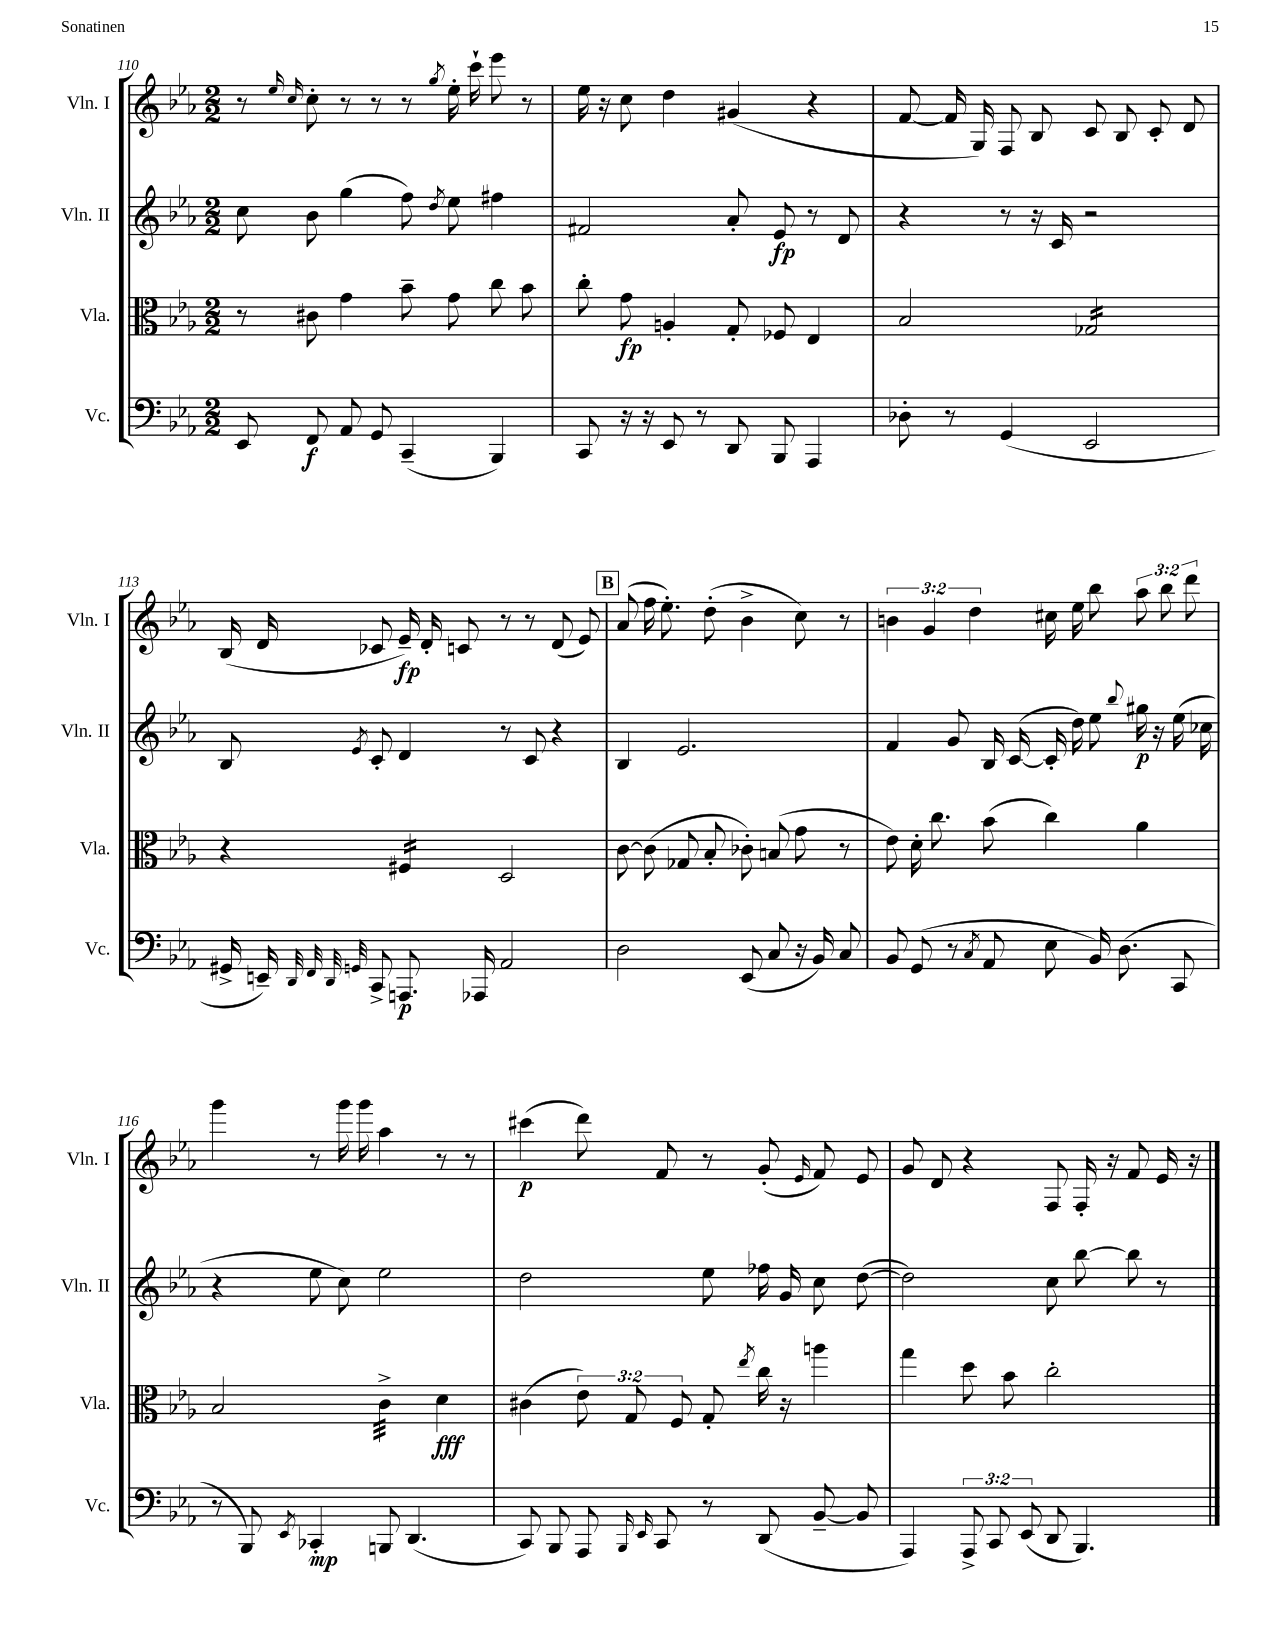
<<
\new StaffGroup <<
\new Staff = "s0" \with { instrumentName = "Vln. I" shortInstrumentName = "Vln. I" } {
    \clef treble \key ees \major \numericTimeSignature \time 2/2 \override Staff.TupletNumber.text = #tuplet-number::calc-fraction-text
    \autoBeamOff r8 \grace { ees''16 c''16 } c''8-. r8 r8 r8 \acciaccatura { g''8 } ees''16-. c'''16-! ees'''8 r8 |
    ees''16 r16 c''8 d''4 gis'4( r4 |
    f'8~ f'16 g16) f8 bes8 c'8 bes8 c'8-. d'8 |
    bes16( d'16 ces'8 ees'16--\fp) d'16-. c'8 r8 r8 d'8( ees'8) |
    \mark \markup { \box "B" } aes'8( f''16 ees''8.-.) d''8-.( bes'4-> c''8) r8 |
    \tuplet 3/2 { b'4 g'4 d''4 } cis''16 ees''16 bes''8 \tuplet 3/2 { aes''8 bes''8 d'''8 } |
    g'''4 r8 g'''16 g'''16 aes''4 r8 r8 |
    cis'''4\p( d'''8) f'8 r8 g'8-.( \grace { ees'16 } f'8) ees'8 |
    g'8 d'8 r4 f8 f16-. r16 f'8 ees'16 r16 \bar "|." |
}
\new Staff = "s1" \with { instrumentName = "Vln. II" shortInstrumentName = "Vln. II" } {
    \clef treble \key ees \major \numericTimeSignature \time 2/2
    \autoBeamOff c''8 bes'8 g''4( f''8) \acciaccatura { d''8 } ees''8 fis''4 |
    fis'2 aes'8-. ees'8\fp r8 d'8 |
    r4 r8 r16 c'16 r2 |
    bes8 \acciaccatura { ees'8 } c'8-. d'4 r8 c'8 r4 |
    \mark \markup { \box "B" } bes4 ees'2. |
    f'4 g'8 bes16 c'16~( c'16-. d''16) ees''8 \appoggiatura { bes''8 } gis''16\p r16 ees''16( ces''16 |
    r4 ees''8 c''8) ees''2 |
    d''2 ees''8 fes''16 g'16 c''8 d''8~( |
    d''2) c''8 bes''8~ bes''8 r8 \bar "|." |
}
\new Staff = "s2" \with { instrumentName = "Vla." shortInstrumentName = "Vla." } {
    \clef alto \key ees \major \numericTimeSignature \time 2/2 \override Staff.TupletNumber.text = #tuplet-number::calc-fraction-text
    \autoBeamOff r8 cis'8 g'4 bes'8-- g'8 c''8 bes'8 |
    c''8-. g'8\fp a4-. g8-. fes8 ees4 |
    bes2 ges2:16 |
    r4 fis4:16 d2 |
    \mark \markup { \box "B" } c'8~ c'8( ges8 bes8-. ces'8-.) b8( g'8 r8 |
    ees'8) d'16-. c''8. bes'8( c''4) aes'4 |
    bes2 c'4:32-> d'4\fff |
    cis'4( \tuplet 3/2 { ees'8) g8 f8 } g8-. \acciaccatura { ees''8 } c''16 r16 a''4 |
    g''4 d''8 bes'8 c''2-. \bar "|." |
}
\new Staff = "s3" \with { instrumentName = "Vc." shortInstrumentName = "Vc." } {
    \clef bass \key ees \major \numericTimeSignature \time 2/2 \override Staff.TupletNumber.text = #tuplet-number::calc-fraction-text
    \autoBeamOff ees,8 f,8\f aes,8 g,8 c,4--( bes,,4) |
    c,8 r16 r16 ees,8 r8 d,8 bes,,8 aes,,4 |
    des8-. r8 g,4( ees,2 |
    gis,16-> e,16--) \grace { d,32 f,32 d,32 g,32 } c,8-> a,,8.\p aes,,16 aes,2 |
    \mark \markup { \box "B" } d2 ees,8( c8 r16 bes,16) c8 |
    bes,8 g,8( r8 \acciaccatura { c8 } aes,8 ees8 bes,16) d8.( c,8 |
    r8 bes,,8) \acciaccatura { ees,8 } ces,4-.\mp b,,8 d,4.( |
    c,8) bes,,8 aes,,8 \grace { bes,,16 ees,16 } c,8 r8 d,8( bes,8~-- bes,8 |
    aes,,4) \tuplet 3/2 { aes,,8-> c,8 ees,8( } d,8 bes,,4.) \bar "|." |
}
>>
>>
\layout { \context { \Score currentBarNumber = #110 } }
